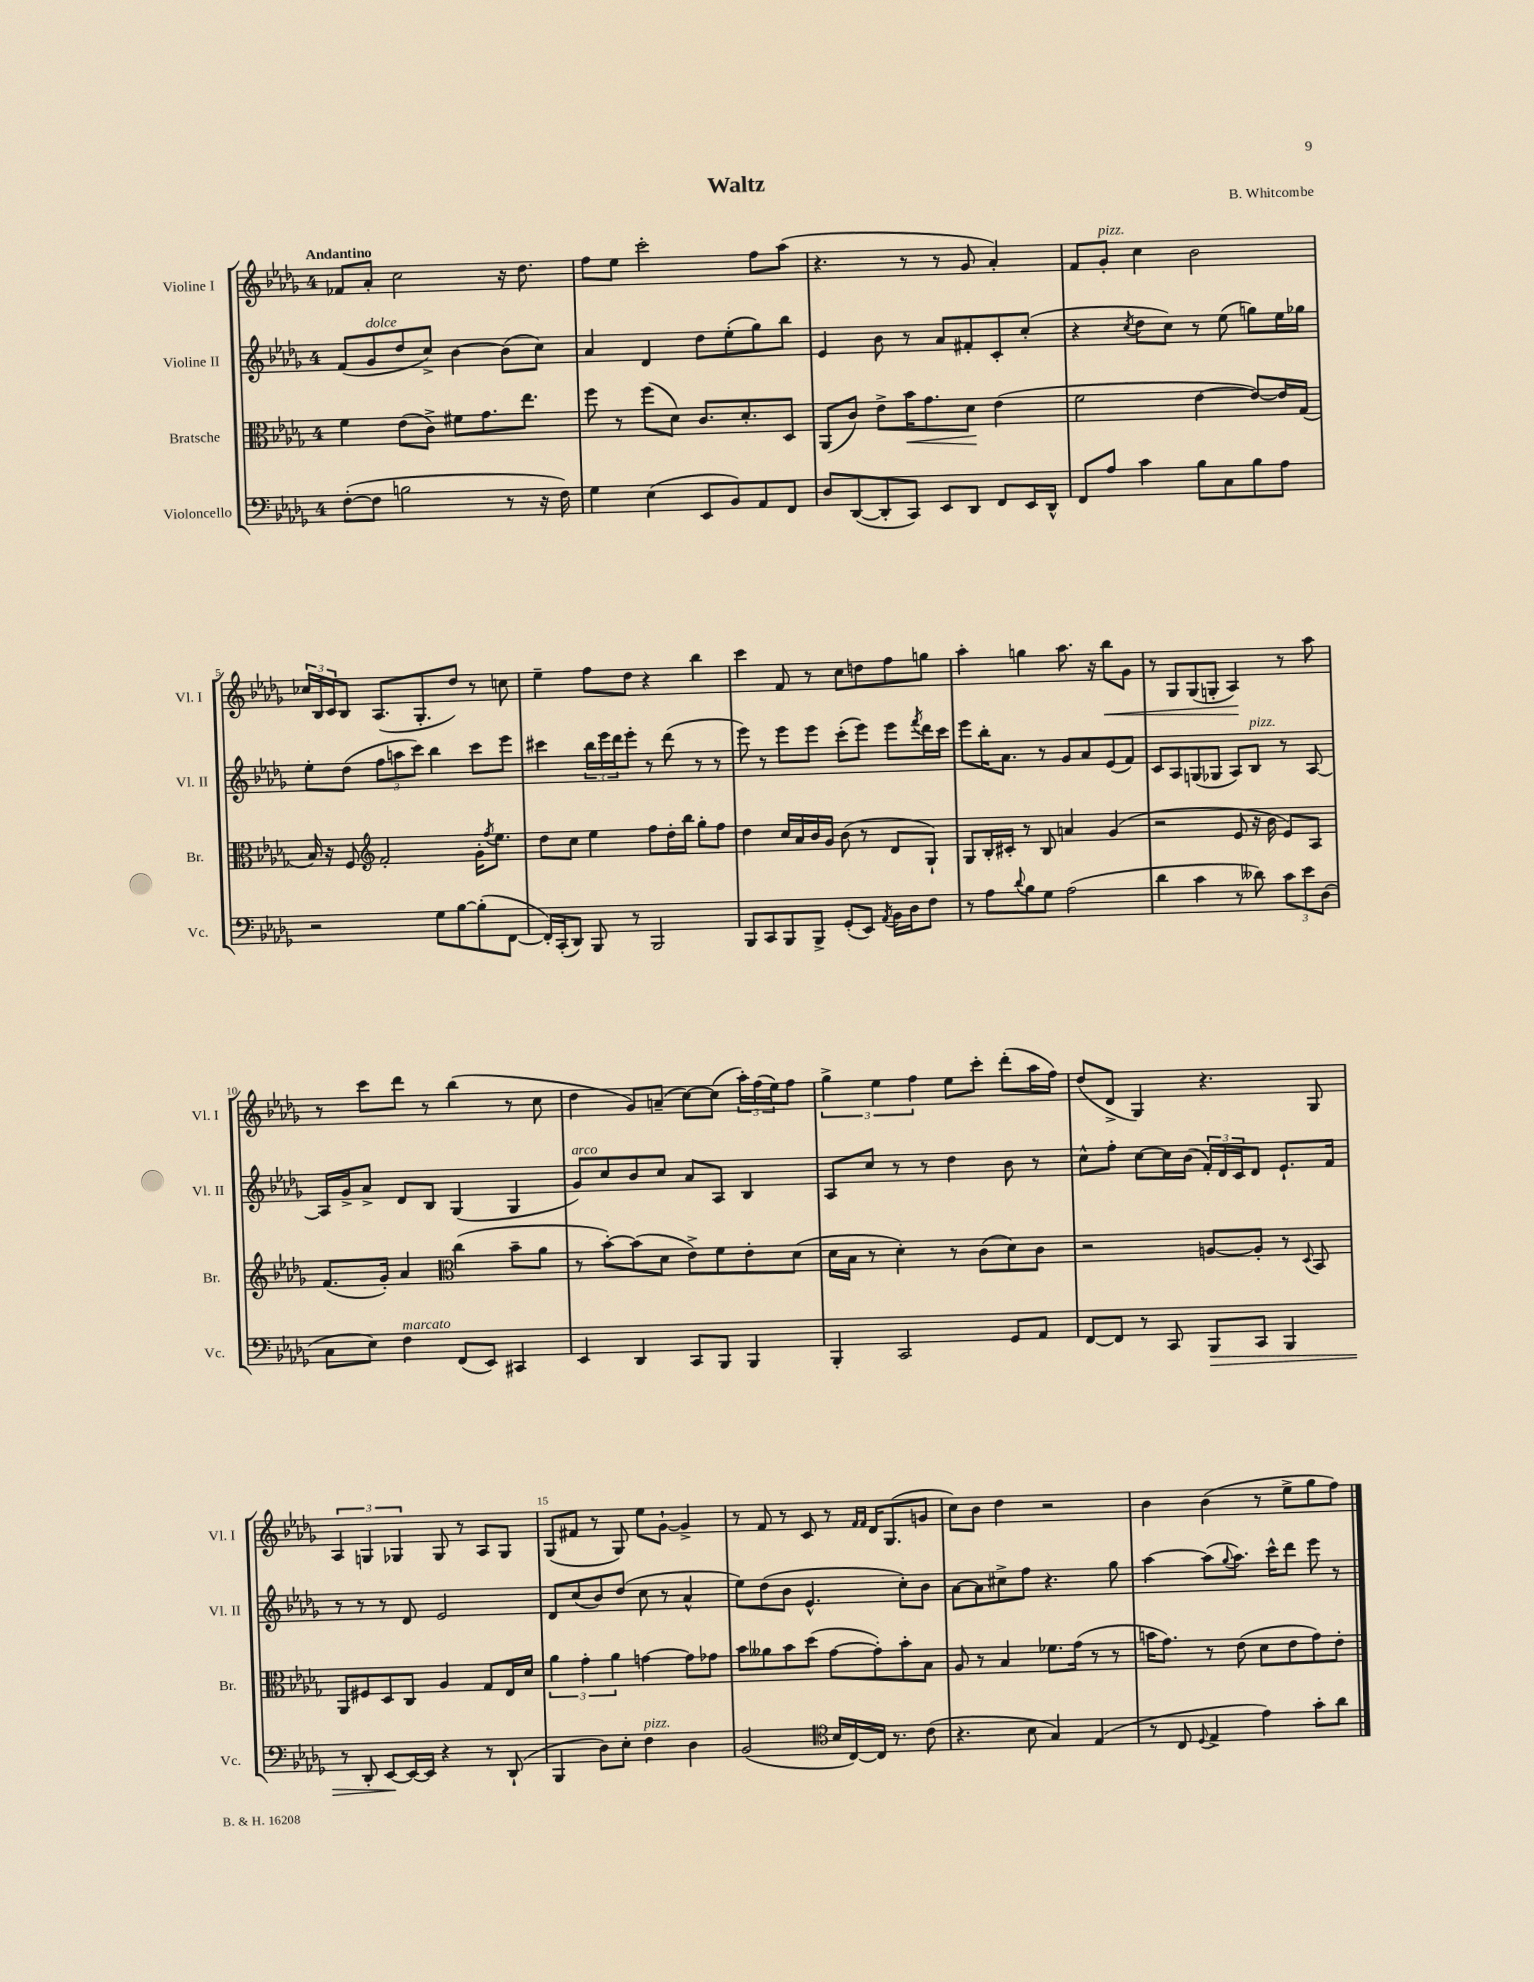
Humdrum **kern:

**kern	**kern	**kern	**kern
*staff4	*staff3	*staff2	*staff1
*clefF4	*clefC3	*clefG2	*clefG2
*k[b-e-a-d-g-]	*k[b-e-a-d-g-]	*k[b-e-a-d-g-]	*k[b-e-a-d-g-]
*M4/4	*M4/4	*M4/4	*M4/4
([8F'	4f	(8f	8f-
8F]	.	8g-	8a-'
2B	(8e-	8dd-	2cc
.	8c^)	8cc^)	.
.	8f#	[4b-	.
.	8.g-	.	.
8r	.	(8b-]	16r
.	8.ee-	.	8.dd-
16r	.	8cc)	.
16F)	.	.	.
=	=	=	=
4G-	8ff	4a-	8ff
.	8r	.	8ee-
(4E-	(8ff	4d-	2ccc'
.	8d-)	.	.
8EE-	8.c	8dd-	.
8BB-)	.	(8ee-'	.
.	8.d-'	.	.
8AA-	.	8gg-)	8ff
8FF	8D-	8bb-	(8aa-
=	=	=	=
8D-	(8AA-	4e-	4.r
([8DD-	8c)	.	.
8DD-']	8e-^	8b-	.
8CC)	16b-	8r	8r
.	8.g-	.	.
8EE-	.	8a-	8r
8DD-	8d-	8f#'	8g-
8FF	(4e-	8c'	4a-')
16EE-	.	(8cc'	.
16DD-^^	.	.	.
=	=	=	=
8FF	2f	4r	8f
8A-	.	.	8g-'
.	.	8qcc	.
4c	.	8dd-	4cc
.	.	8cc)	.
8B-	[4e-	8r	2b-
8C	.	(8ee-	.
8B-	8e-_)	8gg)	.
8A-	16e-]	16ee-	.
.	(16G-	16gg-	.
=	=	=	=
2r	16B-)	8ee-'	24cc-
.	.	.	24B-
.	16r	.	.
.	.	.	24c
.	8F	(8dd-	8B-
*	*clefG2	*	*
.	2f'	12ff	(8.A-
.	.	12aa	.
.	.	12ccc)	.
.	.	.	8.G-'
8G-	.	4bb-	.
[8B-	.	.	8dd-)
(8B-']	16g-'	8ccc	8r
.	8qff	.	.
.	8.ee-	.	.
[8FF	.	8eee-	8cc
=	=	=	=
16FF'])	8dd-	4ccc#	4ee-~
(16CC'	.	.	.
8DD-)	8cc	.	.
8BBB-	4ee-	24bb-	8ff
.	.	24eee-	.
.	.	24ddd-	.
8r	.	8eee-'	8dd-
2BBB-	8ff	8r	4r
.	16dd-'	(8ddd-	.
.	16bb-	.	.
.	8gg-'	8r	4bb-
.	8ff	8r	.
=	=	=	=
8BBB-	4dd-	8eee-)	4ccc
8CC	.	8r	.
8BBB-	16cc	8eee-	8f
.	16a-	.	.
8BBB-^	16b-	8eee-	8r
.	16g-	.	.
(8GG-'	(8b-	(8ccc'	8cc
8EE-)	8r	8eee-)	8dd
8qAA-	.	.	.
16BB-	8d-	8eee-	8ff
16D-	.	.	.
.	.	8qfff	.
8F	8G-`)	16ddd-	8gg
.	.	16ccc	.
=	=	=	=
8r	8G-	8eee-	4aa-'
8A-	16B-'	16bb-'	.
.	16c#'	8.a-	.
8qqd-	.	.	.
8B-	8r	.	4gg
8G-	8B-	8r	.
(2A-	4a	8g-	8.aa-
.	.	8a-	.
.	.	.	16r
.	(4g-	(8e-	8bb-
.	.	8f)	8g-
=	=	=	=
4d-	2r	8c	8r
.	.	8A-	8G-
4c	.	(8G	(8G-
.	.	8G-	8G'
8r	8e-	8A-)	4A-)
8d--)	16r	8B-	.
.	16b-	.	.
12c	8e-)	8r	8r
12e-	.	.	.
.	8A-	[8A-	8aa-
(12D-	.	.	.
=	=	=	=
8C	(8.f	16A-]	8r
.	.	16g-^	.
8E-)	.	8a-^	8ccc
.	16g-')	.	.
4F	4a-	8d-	8ddd-
.	.	8B-	8r
*	*clefC3	*	*
(8FF	(4cc	(4G-	(4bb-
8EE-)	.	.	.
4CC#	8b-~	4G-	8r
.	8a-	.	8cc
=	=	=	=
4EE-	8r	8g-)	4dd-
.	[8b-')	8cc	.
4DD-	(8b-]	8b-	8g-)
.	8d-	8cc	(8a~
8CC	8e-^)	8a-	[8cc)
8BBB-	8f	8A-	(8cc]
4BBB-	8e-'	4B-	24aa-')
.	.	.	(24ff
.	.	.	24ee-)
.	(8d-	.	8ff
=	=	=	=
4BBB-'	16d-	8A-	6gg-^
.	16B-	.	.
.	8r	8cc	.
.	.	.	6ee-
2CC	4d-')	8r	.
.	.	.	6ff
.	.	8r	.
.	8r	4dd-	8ee-
.	(8c	.	8ccc'
8GG-	8d-)	8b-	(8ddd-'
8AA-	8c	8r	16aa-
.	.	.	16ff)
=	=	=	=
[8FF	2r	8cc^^	(8dd-
8FF]	.	8ff'	8d-^
8r	.	[8cc	4G-)
8CC	.	16cc]	.
.	.	(16b-	.
8BBB-	[8A	24f')	4.r
.	.	24d-	.
.	.	24c	.
8CC	8A']	8d-	.
4BBB-	8r	8.e-`	.
.	8qqD-	.	.
.	8BB-	.	8G-
.	.	16f	.
=	=	=	=
8r	8AA-	8r	6A-
8DD-'	8F#	8r	.
.	.	.	6G
[8EE-	8D-	8r	.
.	.	.	6G-
16EE-_	8C	8d-	.
16EE-]	.	.	.
4r	4A-	2e-	8G-
.	.	.	8r
8r	8G-	.	8A-
(8DD-`	16E-	.	8G-
.	16d-	.	.
=	=	=	=
4BBB-	6a-	8d-	(8G-
.	.	(8cc	8f#
.	6g-'	.	.
8D-)	.	8b-)	8r
.	6a-	.	.
8E-'	.	(8dd-	8G-)
4F	[4g	8cc	8ee-
.	.	8r	[8g-`
4D-	8g]	4a-^^	4g-^]
.	8g-	.	.
=	=	=	=
(2BB-	8b-	8ee-)	8r
.	8a--	(8dd-	8f
.	8b-	8b-	8r
.	(8dd-	4.e-^^	8c
*clefC4	*	*	*
16B-	[8g-	.	8r
[16C)	.	.	.
.	.	.	16qqf
.	.	.	16qqf
16C]	8g-'])	.	16d-
8.r	.	.	(8.G-
.	8b-'	8cc')	.
(8c	8B-	8b-	8g
=	=	=	=
4.r	8A-	[8a-	8cc)
.	8r	8a-]	8b-
.	4B-	8cc#^	4dd-
8B-	.	8ff	.
4G-)	8.f-	4.r	2r
.	(16g-	.	.
(4E-	8r	.	.
.	8r	8gg-	.
=	=	=	=
8r	16b	[4aa-	4b-
.	8.g-)	.	.
8C	.	.	.
8qqD-	.	.	.
4E-^	8r	(8aa-]	(4b-
.	.	8qqgg-	.
.	(8e-	8.aa-)	.
4e-)	8d-	.	8r
.	.	16ccc^^	.
.	8e-	8ddd-	8ee-^
8g-'	8g-)	8eee-	8gg-
8a-	8e-'	8r	8ff)
==	==	==	==
*-	*-	*-	*-
